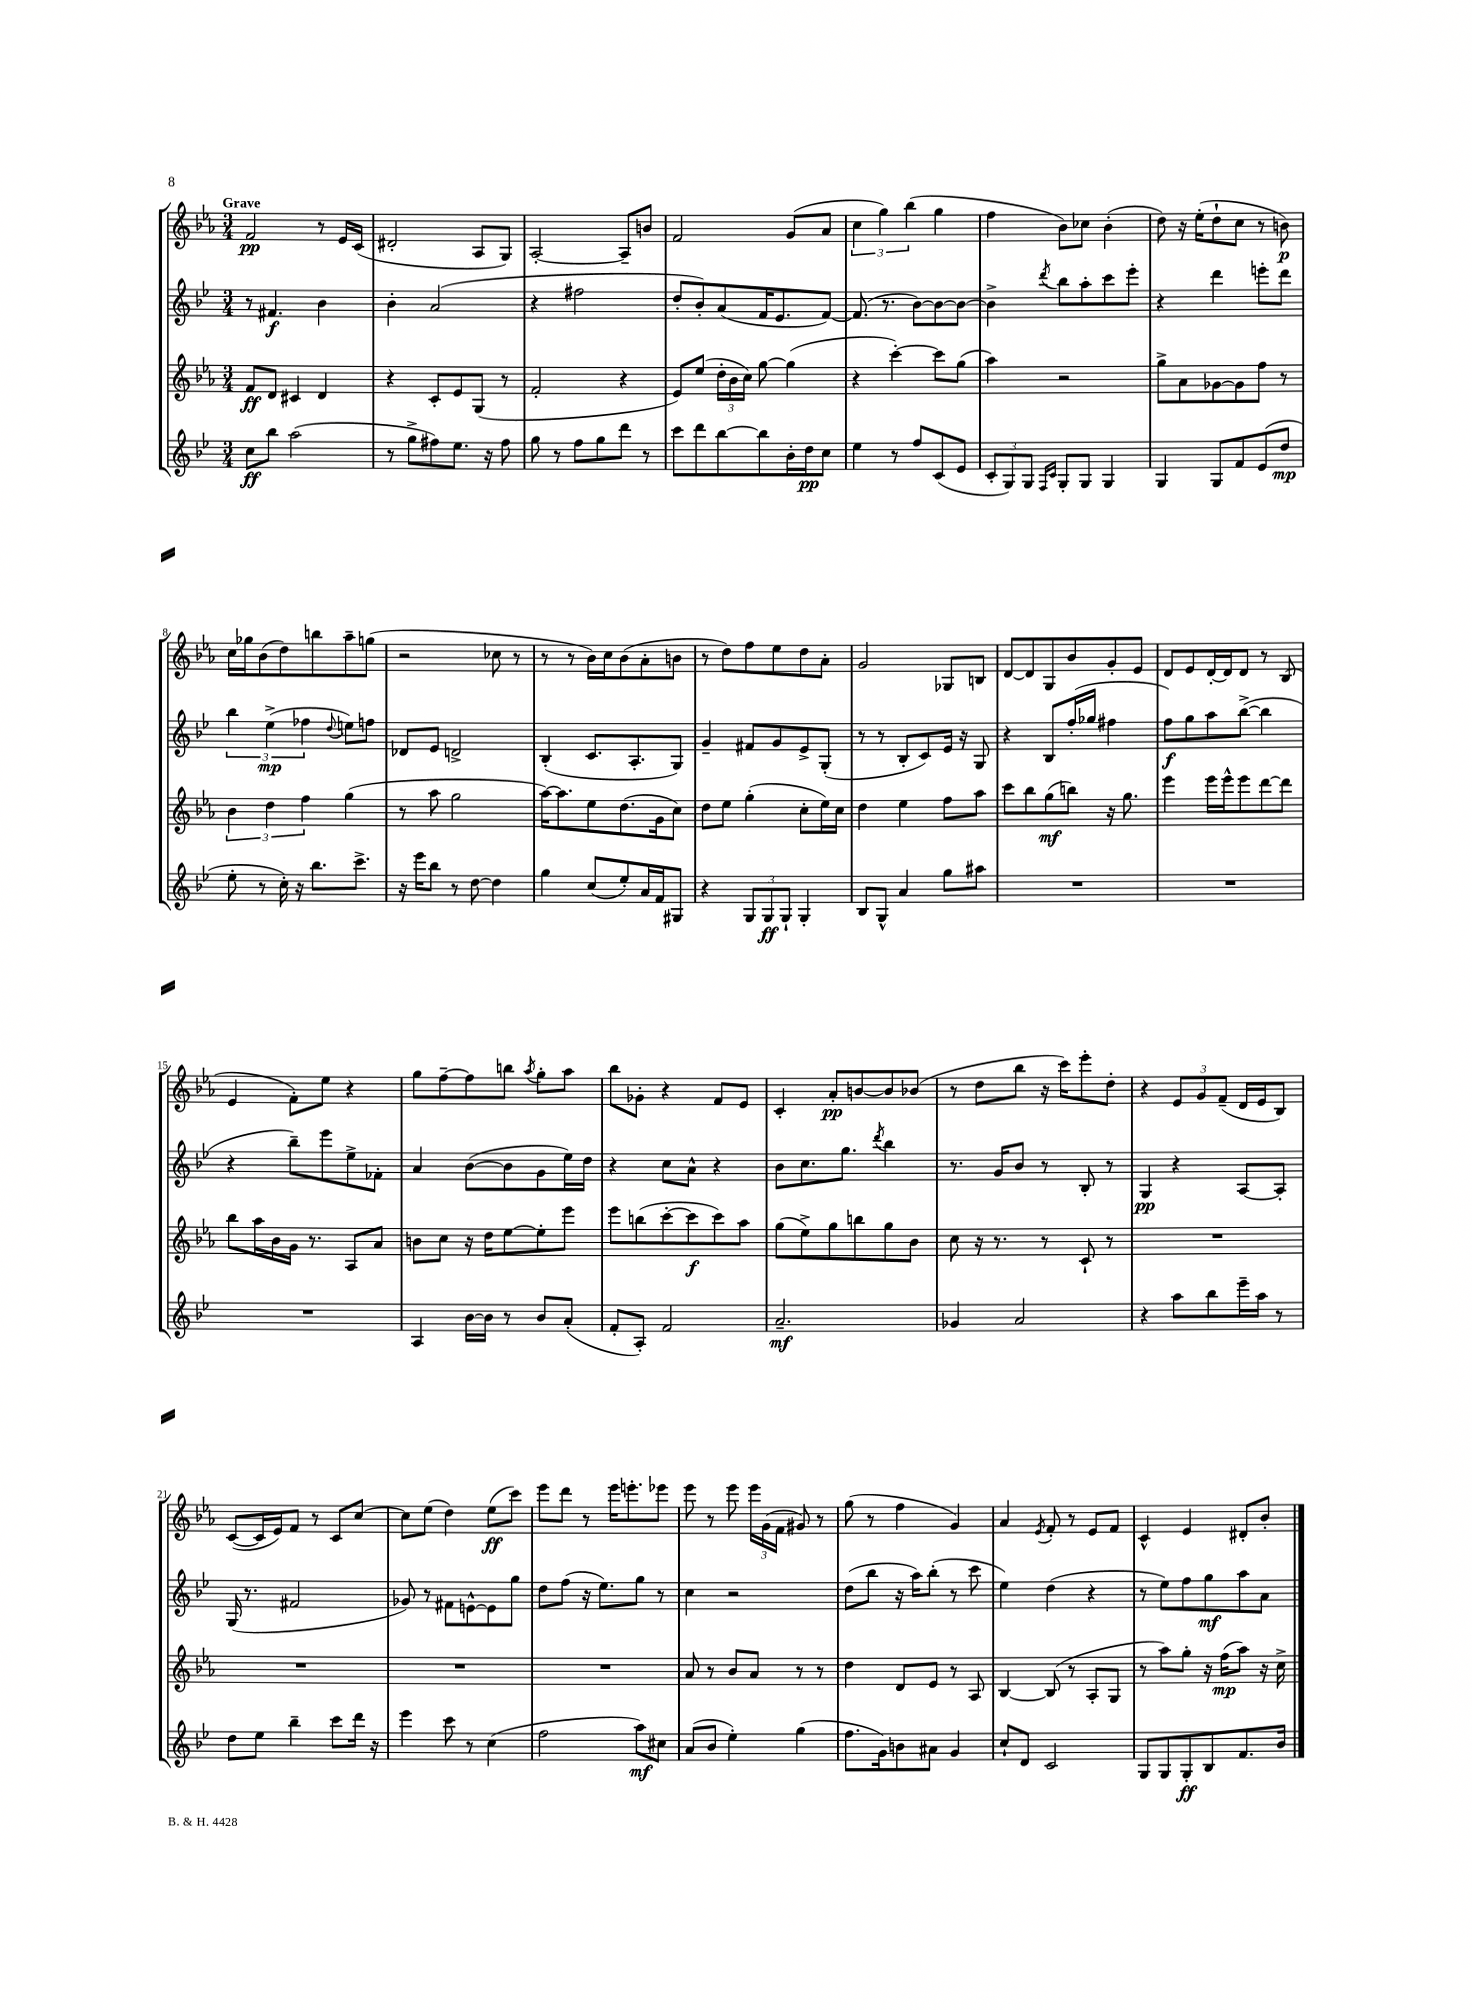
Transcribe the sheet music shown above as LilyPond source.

<<
\new StaffGroup <<
\new Staff = "s0" {
    \clef treble \key ees \major \numericTimeSignature \time 3/4 \tempo "Grave"
    \autoBeamOff f'2\pp r8 ees'16[ c'16]( |
    dis'2-. aes8[ g8]) |
    aes2~-. aes8[-- b'8] |
    f'2 g'8[( aes'8] |
    \tuplet 3/2 { c''4 g''4) bes''4( } g''4 |
    f''4 bes'8[) ces''8] bes'4-.( |
    d''8) r16 ees''16[-.( d''8-! c''8] r8 b'8\p) |
    c''16[ ges''16 bes'8( d''8) b''8 aes''8-- g''8]( |
    r2 ces''8 r8 |
    r8 r8 bes'16[) c''16 bes'8( aes'8-. b'8] |
    r8 d''8[) f''8 ees''8 d''8 aes'8]-. |
    g'2 ges8[ b8] |
    d'8[~ d'8 g8 bes'8 g'8-. ees'8] |
    d'8[ ees'8 d'16~-. d'16 d'8] r8 bes8( |
    ees'4 f'8[-.) ees''8] r4 |
    g''8[ f''8~-- f''8 b''8] \acciaccatura { aes''8 } g''8[-. aes''8] |
    bes''8[ ges'8]-. r4 f'8[ ees'8] |
    c'4-. aes'8[-.\pp b'8~ b'8 bes'8]( |
    r8 d''8[ bes''8] r16 c'''16[) ees'''8-. d''8]-. |
    r4 \tuplet 3/2 { ees'8[ g'8 f'8]--( } d'16[ ees'16 bes8]) |
    c'8[~( c'16 ees'16) f'8] r8 c'8[ c''8]~ |
    c''8[ ees''8]( d''4) ees''8[\ff( c'''8]) |
    ees'''8[ d'''8] r8 ees'''16[ e'''8.-. ees'''8] |
    ees'''8 r8 ees'''8 \tuplet 3/2 { ees'''16[ g'16( f'16] } gis'8) r8 |
    g''8( r8 f''4 g'4) |
    aes'4 \acciaccatura { ees'8 } f'8-. r8 ees'8[ f'8] |
    c'4-^ ees'4 dis'8[-. bes'8]-. \bar "|." |
}
\new Staff = "s1" {
    \clef treble \key bes \major \numericTimeSignature \time 3/4
    \autoBeamOff r8 fis'4.\f bes'4 |
    bes'4-. a'2( |
    r4 fis''2 |
    d''8[-. bes'8-.) a'8( f'16 ees'8. f'8]~) |
    f'8.( r8. bes'8[~) bes'8~ bes'8]~ |
    bes'4-> \acciaccatura { d'''8 } bes''8[ a''8-. c'''8 ees'''8]-. |
    r4 d'''4 e'''8[-. d'''8] |
    \tuplet 3/2 { bes''4 ees''4->\mp( fes''4 } \appoggiatura { d''8 } e''8[) f''8] |
    des'8[ ees'8] d'2-> |
    bes4-.( c'8.[ a8.-. g8]) |
    g'4-- fis'8[ g'8 ees'8-> g8]-.( |
    r8 r8 bes8[-. c'8) ees'16] r16 g8 |
    r4 bes8[ f''16-.( ges''16] fis''4 |
    f''8[\f) g''8 a''8 bes''8]~->( bes''4 |
    r4 bes''8[--) ees'''8 ees''8-> fes'8]-. |
    a'4 bes'8[~( bes'8 g'8 ees''16) d''16] |
    r4 c''8[ a'8]-^ r4 |
    bes'8[ c''8. g''8.] \acciaccatura { d'''8 } bes''4 |
    r8. g'16[ bes'8] r8 bes8-. r8 |
    g4\pp r4 a8[~ a8]-. |
    g16( r8. fis'2 |
    ges'8) r8 fis'8[ e'8~-^ e'8 g''8] |
    d''8[ f''8]( r16 ees''8.[) g''8] r8 |
    c''4 r2 |
    d''8[( bes''8] r16 a''16[) bes''8]-.( r8 c'''8 |
    ees''4) d''4( r4 |
    r8 ees''8[) f''8 g''8\mf a''8 a'8] \bar "|." |
}
\new Staff = "s2" {
    \clef treble \key ees \major \numericTimeSignature \time 3/4
    \autoBeamOff f'8[\ff d'8] cis'4 d'4 |
    r4 c'8[-. ees'8 g8]( r8 |
    f'2-. r4 |
    ees'8[) ees''8]( \tuplet 3/2 { d''16[-. bes'16 c''16]) } g''8~ g''4( |
    r4 c'''4~-.) c'''8[ g''8]( |
    aes''4) r2 |
    g''8[-> aes'8 ges'8~ ges'8 f''8] r8 |
    \tuplet 3/2 { bes'4 d''4 f''4 } g''4( |
    r8 aes''8 g''2 |
    aes''16[~) aes''8. ees''8 d''8.( g'16 c''8]) |
    d''8[ ees''8] g''4-.( c''8[-. ees''16) c''16] |
    d''4 ees''4 f''8[ aes''8] |
    c'''8[ bes''8 g''8\mf( b''8]) r16 g''8. |
    ees'''4 ees'''16[ ees'''16-^ ees'''8 d'''8~ d'''8] |
    bes''8[ aes''16 bes'16 g'16] r8. aes8[ aes'8] |
    b'8[ c''8] r16 d''16[ ees''8~ ees''8-. ees'''8] |
    ees'''8[ b''8( c'''8~-. c'''8\f c'''8) aes''8] |
    g''8[( ees''8->) g''8 b''8 g''8 bes'8] |
    c''8 r16 r8. r8 c'8-! r8 |
    R2. |
    R2. |
    R2. |
    R2. |
    aes'8 r8 bes'8[ aes'8] r8 r8 |
    d''4 d'8[ ees'8] r8 aes8 |
    bes4~ bes8( r8 aes8[-. g8] |
    r8 aes''8[) g''8]-. r16 f''16[\mp( aes''8]) r16 c''16-> \bar "|." |
}
\new Staff = "s3" {
    \clef treble \key bes \major \numericTimeSignature \time 3/4
    \autoBeamOff c''8[\ff bes''8] a''2( |
    r8 g''8[-> fis''8) ees''8.] r16 fis''8 |
    g''8 r8 f''8[ g''8 d'''8] r8 |
    c'''8[ d'''8 bes''8~ bes''8 bes'16-. d''16\pp c''8] |
    ees''4 r8 f''8[ c'8( ees'8] |
    \tuplet 3/2 { c'8[-. g8) g8] } \grace { f16[ c'16] } g8[-. g8] g4 |
    g4 g8[ f'8 ees'8( d''8]\mp |
    ees''8-. r8 c''16-.) r16 bes''8.[ c'''8.]-> |
    r16 ees'''16[ bes''8] r8 d''8~ d''4 |
    g''4 c''8[( ees''8-.) a'16 f'16 gis8] |
    r4 \tuplet 3/2 { g8[ g8\ff g8]-! } g4-. |
    bes8[ g8]-^ a'4 g''8[ ais''8] |
    R2. |
    R2. |
    R2. |
    a4 bes'16[~ bes'16] r8 bes'8[ a'8]-.( |
    f'8[-. a8]-.) f'2 |
    a'2.--\mf |
    ges'4 a'2 |
    r4 a''8[ bes''8 ees'''16-- a''16] r8 |
    d''8[ ees''8] bes''4-- c'''8[ d'''16] r16 |
    ees'''4 c'''8 r8 c''4( |
    f''2 a''8[\mf) cis''8] |
    a'8[( bes'8] ees''4-.) g''4( |
    f''8.[ g'16) b'8 ais'8] g'4 |
    c''8[-! d'8] c'2 |
    g8[ g8 g8-.\ff bes8 f'8. bes'16] \bar "|." |
}
>>
>>
